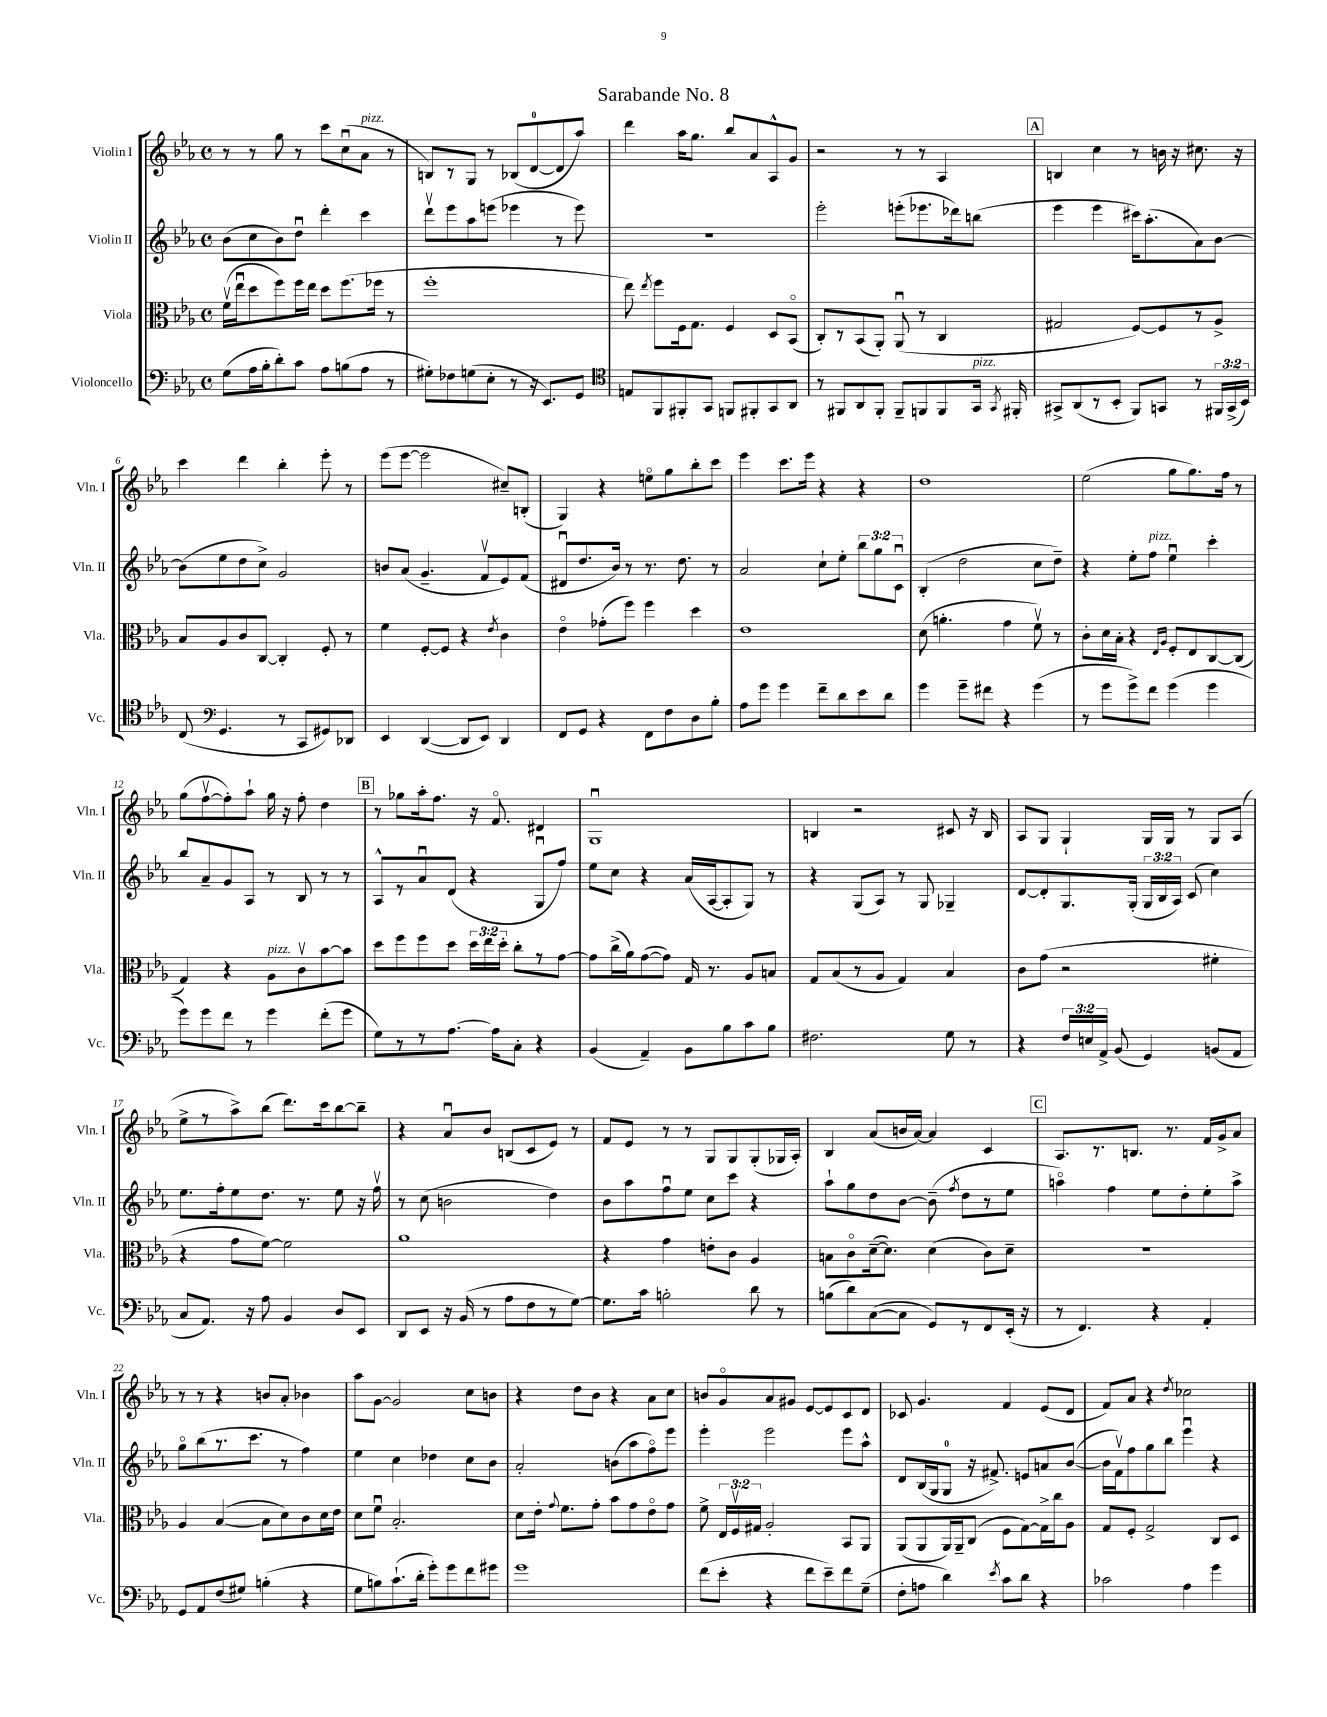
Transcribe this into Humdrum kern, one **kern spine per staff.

**kern	**kern	**kern	**kern
*part4	*part3	*part2	*part1
*staff4	*staff3	*staff2	*staff1
*I"Violoncello	*I"Viola	*I"Violin II	*I"Violin I
*I'Vc.	*I'Vla.	*I'Vln. II	*I'Vln. I
*clefF4	*clefC3	*clefG2	*clefG2
*k[b-e-a-]	*k[b-e-a-]	*k[b-e-a-]	*k[b-e-a-]
*M4/4	*M4/4	*M4/4	*M4/4
*met(c)	*met(c)	*met(c)	*met(c)
=1	=1	=1	=1
(8G\L	(16fv\LL	(8b-\L	8r
.	16ee-u\J	.	.
16A-\L	8dd\	8cc\	8r
16B-'\J	.	.	.
8d'\)	8ff\)	8b-\)	8gg\
8c\J	16ff\L	8ddu\J	8r
.	16ee-\JJ	.	.
8A-\L	8dd\L	4ddd'\	8ccc\L
(8Bn\	(8.ff\	.	(8ccu\
!	!	!	!LO:TX:a:i:t=pizz.
8A-\J	.	4ccc\	8a-\J
.	16ff-X\Jk	.	.
8r	8r	.	8r
=2	=2	=2	=2
8G#X'\L)	1ff'	8dddv\L	8Bn/L)
8F-X\	.	8eee-\	8r
(8Gn\	.	8aa-\	8G/J
8E-'\J	.	(8eeen\J	8r
8r	.	4eee-X\	(8B-X/L
16r	.	.	[8d/
8.EE-/L)	.	.	.
.	.	8r	8d/]
8GG/J	.	8eee-\)	8aa-/J)
=3	=3	=3	=3
*clefC4	*	*	*
8En/L	8ee-\)	1r	4ddd\
.	8qee-/	.	.
8FF/	8ff\L	.	.
8FF#X'/	16F\k	.	16aa-\KL
.	8.G\J	.	8.gg\J
8GG/J	.	.	.
8FFn/L	4F/	.	8bb-/L
8FF#X'/	.	.	8a-/
8GG/	8D/L	.	8A-^^/
8AA-/J	(8BB-/J	.	8g/J
=4	=4	=4	=4
8r	8C'/L)	2eee-'\	2r
8FF#X/L	8r	.	.
8AA-/	(8BB-/	.	.
8FF#'/J	8AA-'/J)	.	.
8FF#~/L	(8AA-u/	(8eeen'\L	8r
8FFn/	8r	8.eee-X\	8r
8FF/	4C/	.	4A-/
.	.	16ddd-X\k)	.
!LO:TX:a:i:t=pizz.	!	!	!
16GG/Jk	.	(8bbn\J	.
8qGG/	.	.	.
16FF#X'/	.	.	.
!!LO:REH:place=s1:t=A
=5	=5	=5	=5
8GG#X^/L	2G#X/	4eee-\	4Bn/
(8AA-/	.	.	.
8r	.	4eee-\	4cc\
8BB-'/J	.	.	.
8FF/L)	[8F/L)	16ccc#X\KL)	8r
.	.	(8.aa-'\	.
8GGn/J	8F/]	.	16bn\
.	.	.	16r
8r	8r	8a-\)	8.cc#X\
24FF#X/LL	8A-^/J	[8b-\J	.
(24GG^/	.	.	.
.	.	.	16r
24BB-/JJ)	.	.	.
!!LO:LB:g=z
=6	=6	=6	=6
(8C/	8B-/L	(8b-\L]	4ccc\
*clefF4	*	*	*
4.GG/	8A-/	8ee-\	.
.	8c/	8dd\	4ddd\
.	[8C/J	8cc^\J)	.
8r	4C'/]	2g/	4bb-'\
8CC/L	.	.	.
8GG#X/)	8F'/	.	8eee-'\
8DD-X/J	8r	.	8r
=7	=7	=7	=7
4EE-/	4f\	8bn/L	(8eee-\L
.	.	(8a-/J	[8eee-\J
([4DD/	[8F'/L	4.g~/	2eee-\]
.	8F/J]	.	.
8DD/L]	4r	.	.
8EE-/J)	.	8fv/L	.
.	8qe-/	.	.
4DD/	4c\	8e-/)	8cc#X~/L)
.	.	(8f/J	(8Bn'/J
=8	=8	=8	=8
8FF/L	4e-\	8d#Xu/L	4G/)
8GG/J	.	8.dd/	.
4r	(8g-X'\L	.	4r
.	.	16b-/Jk)	.
.	8ff\J)	8r	.
8FF\L	4ff\	8.r	8een\L
8F\	.	.	8gg\
.	.	8.dd\	.
8D\	4dd\	.	8bb-'\
8B-'\J	.	8r	8ccc\J
=9	=9	=9	=9
8A-\L	1e-	2a-/	4eee-\
8g\J	.	.	.
4g\	.	.	8.ccc\L
.	.	.	16eee-\Jk
8f~\L	.	8cc`\L	4r
8d\	.	8ee-'\J	.
8e-\	.	12bb-\L	4r
.	.	12gg\	.
8d\J	.	.	.
.	.	12cu\J	.
=10	=10	=10	=10
4g\	(8d\	(4B-'/	1dd
.	4.an'\	.	.
8g~\L	.	2dd\	.
8f#X\J	.	.	.
4r	4g\	.	.
(4g\	8fv\)	8cc\L	.
.	8r	8dd~\J)	.
=11	=11	=11	=11
8r	8c'\L	4r	(2ee-\
8g\L	16d\L	.	.
.	16B-'\JJ	.	.
8g^\)	4r	8ee-'\L	.
!	!	!LO:TX:a:i:t=pizz.	!
8f\J	.	8ff\J	.
.	16qqE-/LL	.	.
.	16qqA-/JJ	.	.
(4g\	8F'/L	4ee-u\	8gg\L
.	8E-/	.	8.gg\)
4g\	[8C/	4ccc'\	.
.	.	.	16ff\Jk
.	(8C/J]	.	8r
!!LO:LB:g=z
=12	=12	=12	=12
8g\L)	4G/)	8bb-/L	(8gg\L
8g\	.	8a-~/	[8ffv\
8f\J	4r	8g/	8ff'\])
8r	.	8A-/J	8aa-`\J
!	!LO:TX:a:i:t=pizz.	!	!
4g\	8A-\L	8r	16gg\
.	.	.	16r
.	8cv\	8B-/	8ff'\
(8f'\L	[8b-\	8r	4dd\
8g\J	8b-\J]	8r	.
!!LO:REH:place=s1:t=B
=13	=13	=13	=13
8G\L)	8dd\L	8A-^^/L	8r
8r	8ff\	8r	8gg-X\L
8r	8ff\	8a-u/	16aa-'\k
.	.	.	8.ff\J
[8.A-\J	8dd\J	(8d/J	.
.	24dd\LL	4r	16r
.	24ee-\	.	.
16A-\KL]	.	.	8.f/
.	24dd'\JJ	.	.
8C'\J	8cc'\L	.	.
4r	8r	8Gu/L	4d#X/
.	[8g\J	8ff/J)	.
=14	=14	=14	=14
(4BB-/	8g\L]	8ee-\L	1Gu
.	(16cc^\L	8cc\J	.
.	16a-\J)	.	.
4AA-~/)	([8g\	4r	.
.	8g\J])	.	.
8BB-\L	16G/	(16a-/LL	.
.	8.r	[16A-/J	.
8B-\	.	8A-'/]	.
8c\	8A-/L	8G/J)	.
8B-\J	8Bn/J	8r	.
=15	=15	=15	=15
2.F#X\	8G/L	4r	4Bn/
.	(8B-/	.	.
.	8r	(8G/L	2r
.	8A-/J	8A-/J)	.
.	4G/)	8r	.
.	.	8G/	.
8G\	4B-/	4G-X~/	8c#X/
8r	.	.	16r
.	.	.	16B/
=16	=16	=16	=16
4r	8c\L	[8d/L	8A-/L
.	(8g\J	8d'/]	8G/J
24F/LL	2r	8.G/	4G`/
24En/	.	.	.
24AA-^/JJ	.	.	.
(8BB-/	.	.	.
.	.	(16G'/Jk	.
4GG/)	.	24G/LL	16G/LL
.	.	24B-/	.
.	.	.	16G/JJ
.	.	24A-/JJ)	.
.	.	(8c/	8r
(8BBn/L	4f#X'\	4cc\)	8G/L
8AA-/J	.	.	(8A-/J
!!LO:LB:g=z
=17	=17	=17	=17
8C/L	4r	8.ee-\L	8ee-^\L
8.AA-/J)	.	.	8r
.	.	16ff'\k	.
.	8g\L	8ee-\	8aa-^\)
16r	.	.	.
8A-\	[8f\J)	8.dd\J	(8bb-\J
4BB-/	2f\]	.	8.ddd\L)
.	.	8.r	.
.	.	.	16ccc\k
8D/L	.	8ee-\	[8bb-\
8EE-/J	.	16r	8bb-~\J]
.	.	16ffv\	.
=18	=18	=18	=18
8DD/L	1a-	8r	4r
8EE-/J	.	(8cc\	.
16r	.	2bn\	8a-u/L
(16BB-/	.	.	.
8r	.	.	8b-/J
8A-\L	.	.	(8Bn/L
8F\	.	.	8c/
8r	.	4dd\)	8e-/J)
[8G\J)	.	.	8r
=19	=19	=19	=19
8.G\L]	4r	8b-\L	8f/L
.	.	8aa-\	8e-/J
16c\Jk	.	.	.
2Bn'\	4g\	8ffu\	8r
.	.	8ee-\J	8r
.	8en'\L	8cc\L	8G/L
.	8c\J	8ccc\J	8G/
8d\	4A-/	4r	(8G'/
8r	.	.	16G-X/L
.	.	.	16A-'/JJ)
=20	=20	=20	=20
(8Bn\L	8Bn\L	8aa-`\L	4B-/
8d\)	8c\	8gg\	.
([8C\	([16d~\k	8dd\	(8a-/L
.	8.d\J])	.	.
8C\J]	.	[8b-\J	16bn/L
.	.	.	[16a-/JJ)
8GG/L)	(4d\	(8b-~\]	4a-/]
.	.	8qff/	.
8r	.	8dd\L	.
8FF/	8c\L)	8r	4c/
(16EE-'/Jk	8d~\J	8ee-\J	.
16r	.	.	.
!!LO:REH:place=s1:t=C
=21	=21	=21	=21
8r	1r	4aan\)	8.A-/L
4.FF/)	.	.	.
.	.	.	8.r
.	.	4ff\	.
.	.	.	8.Bn/J
4r	.	8ee-\L	.
.	.	.	8.r
.	.	8dd'\	.
4AA-'/	.	8ee-'\	16f/LL
.	.	.	16g^/J
.	.	8aa^\J	8a-/J
!!LO:LB:g=z
=22	=22	=22	=22
8GG/L	4A-/	8gg\L	8r
8AA-/	.	(8bb-\	8r
(8F/	([4B-/	8.r	4r
8G#X/J)	.	.	.
.	.	8.ccc\J	.
(4Bn'\	8B-\L]	.	8bn/L
.	8d\)	8r	8a-'/J
4r	8c\	4ff\)	4b-X\
.	16d\L	.	.
.	16e-\JJ	.	.
=23	=23	=23	=23
8G\L	8d\L	4ee-\	8aa-\L
8Bn\)	8fu\J	.	[8g\J
(8.c`\	2.B-'/	4cc\	2g/]
16d'\Jk	.	.	.
8g'\L)	.	4dd-X\	.
8g\	.	.	.
8f\	.	8cc\L	8cc\L
8g#X\J	.	8b-\J	8bn\J
=24	=24	=24	=24
1g	8d\L	2a-'/	4r
.	16e-'\Jk	.	.
.	8qqg/	.	.
.	8.f\L	.	.
.	.	.	8dd\L
.	8g'\J	.	8b-\J
.	8b-\L	(8bn\L	4r
.	8g\	8aa-\	.
.	8e-\	8ff\)	8a-\L
.	8g\J	8eee-\J	8cc\J
=25	=25	=25	=25
(8f\L	8f^\	4eee-'\	8bn/L
8e-'\J	24E-/LL	.	8g/
.	24Fv/	.	.
.	24G#X/JJ	.	.
4r	2A-'/	2eee-\	8a-/
.	.	.	8g#X/J
8f\L	.	.	[8e-/L
8e-~\)	.	.	8e-/]
8f\	8BB-/L	8eee-\L	8c/
(8G~\J	8AA-/J	8aa-^^\J	8d/J
=26	=26	=26	=26
8F'\L	(8AA-/L	8d/L	8c-X/
8An\J	8AA-/	(16B-/L	4.g/
.	.	16G/J	.
4d\)	16AA-/L)	8G/J	.
.	16AA-~/J	.	.
.	(8C/J	16r	.
.	.	8.f#X^/)	.
8qe-/	.	.	.
8c\L	8F\L	.	4f/
8d\J	[8G\)	8en/L	.
4r	16G^\L]	8an/	(8e-/L
.	16cc\J	.	.
.	8A-\J	([8b-/J	8d/J
=27	=27	=27	=27
2c-X\	8G/L	16b-\LL]	8f/L)
.	.	16fv\J)	.
.	8F'/J	8ff\	8a-/J
.	2G^/	8gg\	4r
.	.	8bb-\J	.
.	.	.	8qdd/
4A-\	.	4eee-u\	2cc-X\
4g\	8C/L	4r	.
.	8D/J	.	.
==	==	==	==
*-	*-	*-	*-
